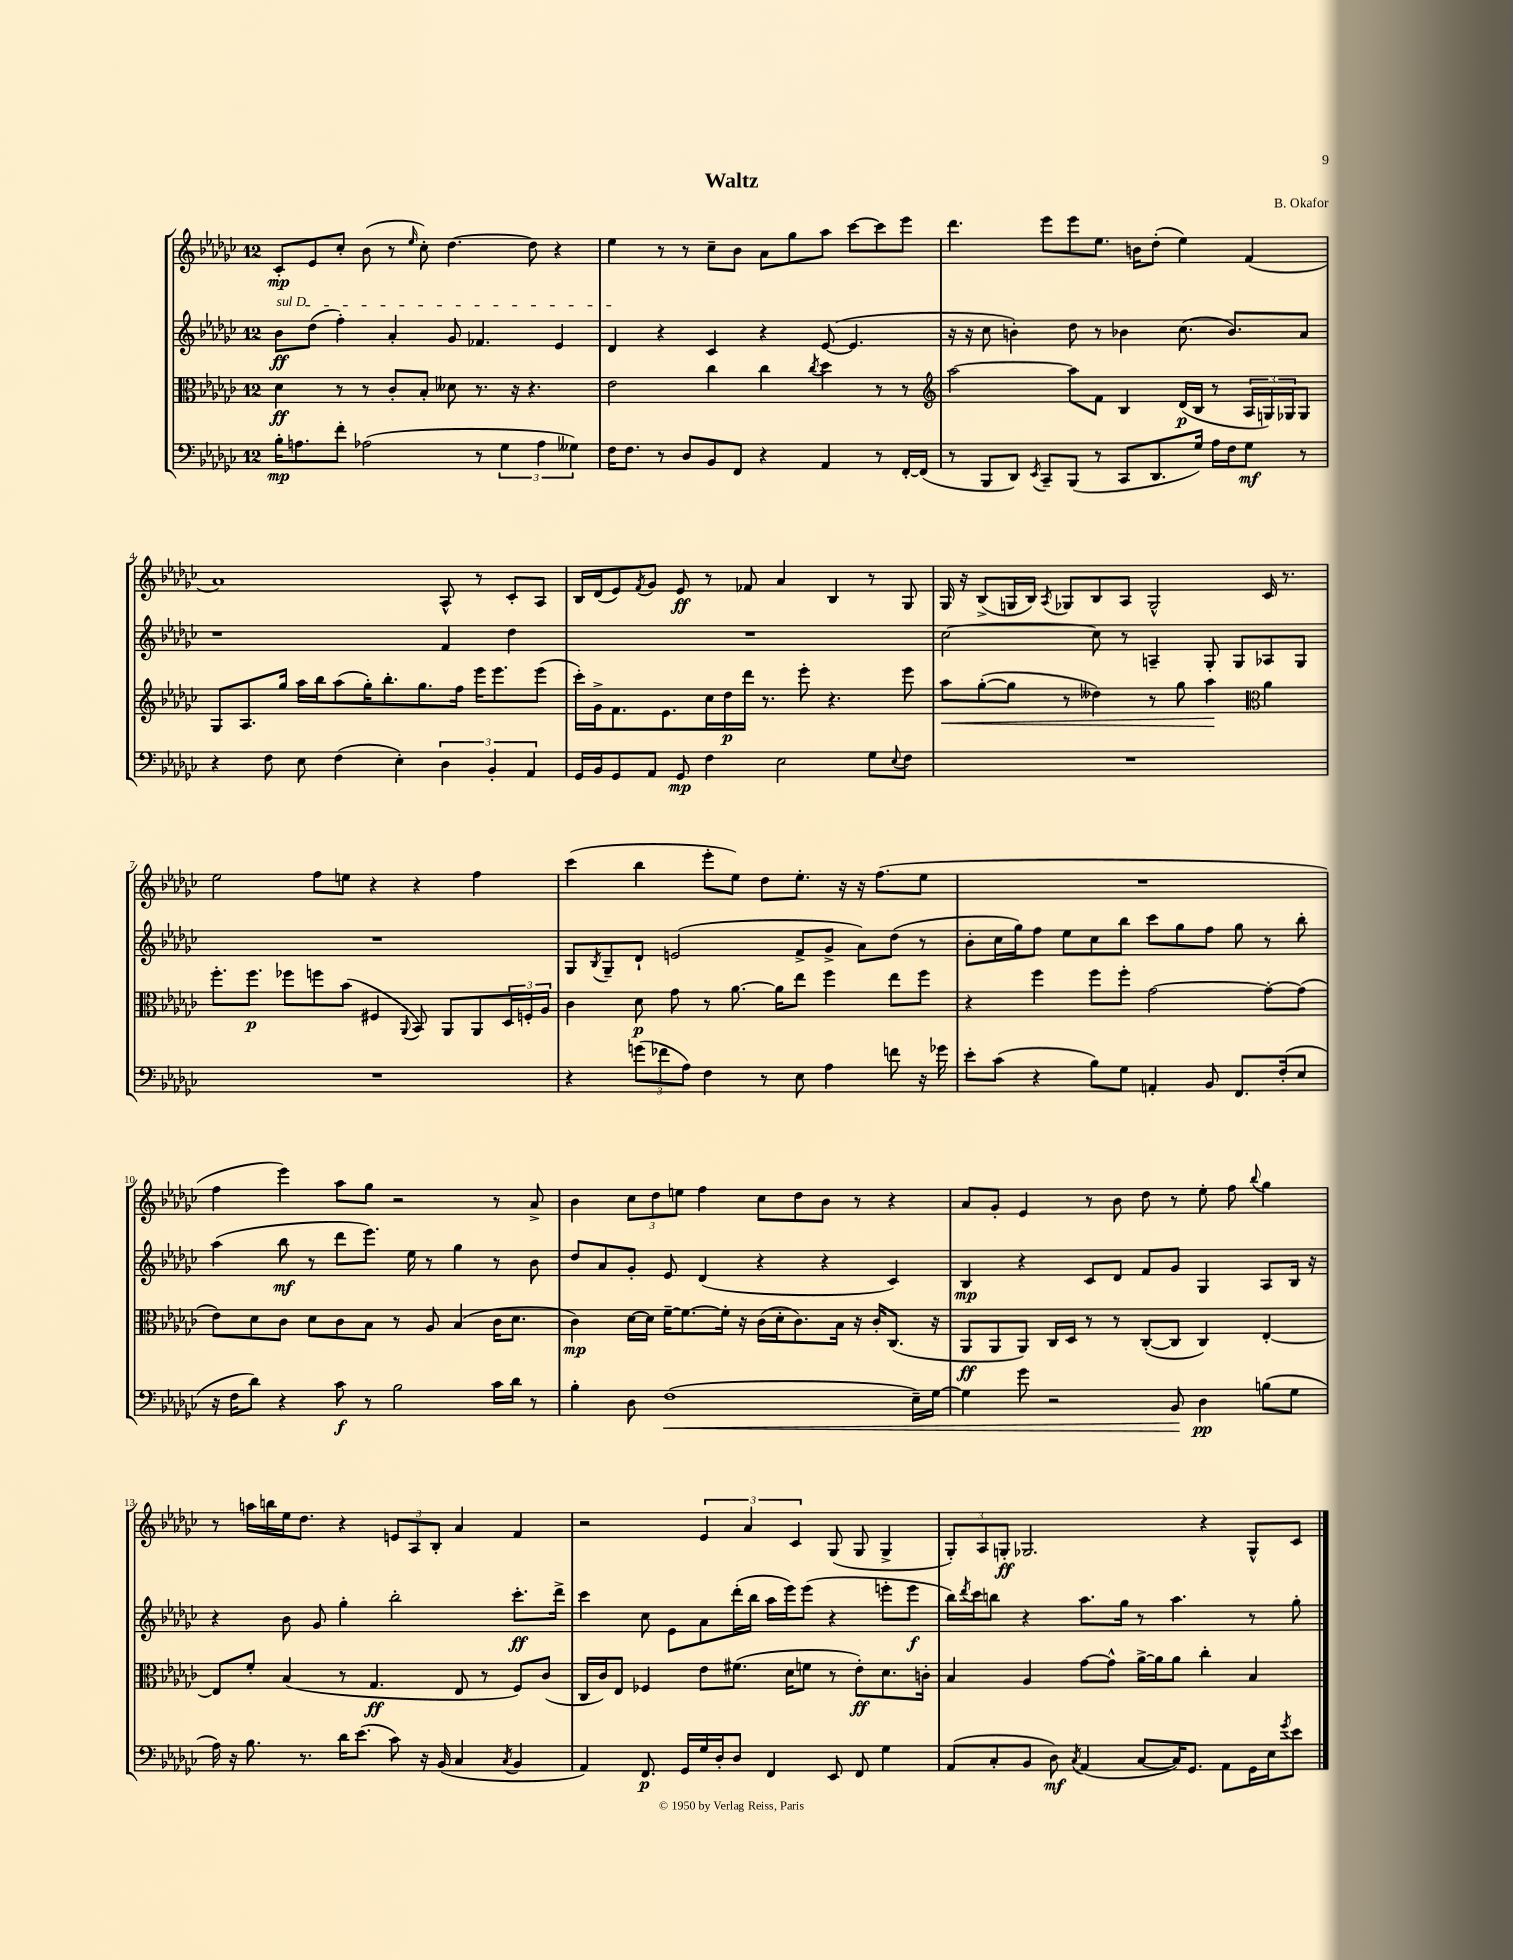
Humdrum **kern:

**kern	**dynam	**kern	**dynam	**kern	**dynam	**kern	**dynam
*part4	*part4	*part3	*part3	*part2	*part2	*part1	*part1
*staff4	*staff4	*staff3	*staff3	*staff2	*staff2	*staff1	*staff1
*clefF4	*	*clefC3	*	*clefG2	*	*clefG2	*
*k[b-e-a-d-g-c-]	*	*k[b-e-a-d-g-c-]	*	*k[b-e-a-d-g-c-]	*	*k[b-e-a-d-g-c-]	*
*M12/8	*	*M12/8	*	*M12/8	*	*M12/8	*
=1	=1	=1	=1	=1	=1	=1	=1
!	!	!	!	!LO:TX:a:i:t=sul D	!	!	!
16B-'\KL	mp	4d-\	ff	8b-\L	ff	8c-'/L	mp
8.An\	.	.	.	.	.	.	.
.	.	.	.	(8dd-\J	.	8e-/	.
8f'\J	.	8r	.	4ff'\)	.	8cc-'/J	.
(2A-X\	.	8r	.	.	.	(8b-\	.
.	.	8c-'/L	.	4a-'/	.	8r	.
.	.	.	.	.	.	16qqee-/	.
.	.	8B-'/J	.	.	.	8cc-'\)	.
.	.	8d--X\	.	8g-/	.	[4.dd-\	.
8r	.	8.r	.	4.f-X/	.	.	.
6G-\	.	.	.	.	.	.	.
.	.	16r	.	.	.	.	.
.	.	4.r	.	.	.	8dd-\]	.
6A-\	.	.	.	.	.	.	.
.	.	.	.	4e-/	.	4r	.
6G--X\)	.	.	.	.	.	.	.
=2	=2	=2	=2	=2	=2	=2	=2
16F\KL	.	2e-\	.	4d-/	.	4ee-\	.
8.F\J	.	.	.	.	.	.	.
8r	.	.	.	4r	.	8r	.
8D-/L	.	.	.	.	.	8r	.
8BB-/	.	4cc-\	.	4c-/	.	8cc-~\L	.
8FF/J	.	.	.	.	.	8b-\J	.
4r	.	4cc-\	.	4r	.	8a-\L	.
.	.	.	.	.	.	8gg-\	.
.	.	8qcc-/	.	.	.	.	.
4AA-/	.	4dd-\	.	([8e-/	.	8aa-\J	.
.	.	.	.	4.e-/]	.	[8ccc-\L	.
8r	.	8r	.	.	.	8ccc-\]	.
[16FF'/LL	.	8r	.	.	.	8eee-\J	.
(16FF/JJ]	.	.	.	.	.	.	.
=3	=3	=3	=3	=3	=3	=3	=3
*	*	*clefG2	*	*	*	*	*
8r	.	[2aa-\	.	16r	.	4.ddd-\	.
.	.	.	.	16r	.	.	.
8BBB-/L	.	.	.	8cc-\	.	.	.
8DD-/J)	.	.	.	4bn'\)	.	.	.
8qEE-/	.	.	.	.	.	.	.
8CC-~/L	.	.	.	.	.	8eee-\L	.
(8BBB-/J	.	8aa-\L]	.	8dd-\	.	8eee-\	.
8r	.	8f\J	.	8r	.	8.ee-\J	.
8CC-/L	.	4B-/	.	4b-X\	.	.	.
.	.	.	.	.	.	16bn\KL	.
8.DD-/	.	.	.	.	.	(8dd-'\J	.
.	.	(16d-/LL	p	(8.cc-\	.	4ee-\)	.
16G-/Jk)	.	16B-/JJ	.	.	.	.	.
16A-\LL	.	8r	.	.	.	.	.
16F\J	.	.	.	8.b-/L)	.	.	.
8G-\J	mf	24A-/LL	.	.	.	(4f/	.
.	.	24Gn/)	.	.	.	.	.
.	.	24G-X/J	.	.	.	.	.
8r	.	8G-/J	.	8a-/J	.	.	.
!!LO:LB:g=z
=4	=4	=4	=4	=4	=4	=4	=4
4r	.	8G-/L	.	1r	.	1a-)	.
.	.	8.A-/	.	.	.	.	.
8F\	.	.	.	.	.	.	.
.	.	16gg-/Jk	.	.	.	.	.
8E-\	.	16aa-\LL	.	.	.	.	.
.	.	16bb-\J	.	.	.	.	.
(4F\	.	(8aa-\	.	.	.	.	.
.	.	16gg-'\K)	.	.	.	.	.
.	.	8.bb-'\	.	.	.	.	.
4E-'\)	.	.	.	.	.	.	.
.	.	8.gg-\	.	.	.	.	.
6D-\	.	.	.	4f/	.	8A-^^/	.
.	.	16ff\Jk	.	.	.	.	.
.	.	16eee-\KL	.	.	.	8r	.
6BB-'/	.	.	.	.	.	.	.
.	.	8.eee-\	.	.	.	.	.
.	.	.	.	4dd-\	.	8c-'/L	.
6AA-/	.	.	.	.	.	.	.
.	.	(8eee-\J	.	.	.	8A-/J	.
=5	=5	=5	=5	=5	=5	=5	=5
16GG-/LL	.	16ccc-'\LL)	.	1.r	.	16B-/LL	.
16BB-/J	.	16g-^\J	.	.	.	(16d-/J	.
8GG-/	.	8.f\	.	.	.	8e-/)	.
.	.	.	.	.	.	8qf/	.
8AA-/J	.	.	.	.	.	8g-/J	.
.	.	8.e-\	.	.	.	.	.
8GG-/	mp	.	.	.	.	8e-/	ff
4F\	.	16cc-\L	.	.	.	8r	.
.	.	16dd-\	p	.	.	.	.
.	.	16ddd-\JJ	.	.	.	8f-X/	.
.	.	8.r	.	.	.	.	.
2E-\	.	.	.	.	.	4a-/	.
.	.	8eee-'\	.	.	.	.	.
.	.	4.r	.	.	.	4B-/	.
8G-\L	.	.	.	.	.	8r	.
8qqE-/	.	.	.	.	.	.	.
8F\J	.	8eee-\	.	.	.	8G-/	.
=6	=6	=6	=6	=6	=6	=6	=6
!	!	!	!LO:HP:b	!	!	!	!
1.r	.	8aa-\L	<	[2cc-\	.	16G-/	.
.	.	.	.	.	.	16r	.
.	.	([8gg-'\	.	.	.	(8B-^/L	.
.	.	8gg-\J]	.	.	.	16Gn/L	.
.	.	.	.	.	.	16B-/JJ)	.
.	.	.	.	.	.	8qA-/	.
.	.	8r	.	.	.	8G-X/L	.
.	.	4dd--X\)	.	8cc-\]	.	8B-/	.
.	.	.	.	8r	.	8A-/J	.
.	.	8r	.	4An~/	.	2G-^^/	.
.	.	8gg-\	.	.	.	.	.
.	.	4aa-\	.	8G-'/	.	.	.
.	.	.	.	8G-/L	.	.	.
*	*	*clefC3	*	*	*	*	*
.	.	4a-\	[	8A-X/	.	16c-/	.
.	.	.	.	.	.	8.r	.
.	.	.	.	8G-/J	.	.	.
!!LO:LB:g=z
=7	=7	=7	=7	=7	=7	=7	=7
1.r	.	8.ff'\L	.	1.r	.	2ee-\	.
.	.	8.ff\J	p	.	.	.	.
.	.	8ff-X\L	.	.	.	.	.
.	.	8ffn\	.	.	.	8ff\L	.
.	.	(8b-\J	.	.	.	8een\J	.
.	.	4F#X/	.	.	.	4r	.
.	.	8qqAA-/	.	.	.	.	.
.	.	8BB-/)	.	.	.	4r	.
.	.	8AA-/L	.	.	.	.	.
.	.	8AA-/	.	.	.	4ff\	.
.	.	24D-/L	.	.	.	.	.
.	.	24Fn'/	.	.	.	.	.
.	.	24A-/JJ	.	.	.	.	.
=8	=8	=8	=8	=8	=8	=8	=8
4r	.	4c-\	.	8G-/L	.	(4ccc-\	.
.	.	.	.	8qB-/	.	.	.
.	.	.	.	8G-~/	.	.	.
(12gn\L	.	8d-\	p	8d-`/J	.	4bb-\	.
12f-X\	.	.	.	.	.	.	.
.	.	8g-\	.	(2en/	.	.	.
12A-\J)	.	.	.	.	.	.	.
4F\	.	8r	.	.	.	8eee-'\L	.
.	.	[8.a-\	.	.	.	8ee-\J)	.
8r	.	.	.	.	.	8dd-\L	.
.	.	16a-\KL]	.	.	.	.	.
8E-\	.	8ee-\J	.	8f^/L	.	8.ee-'\J	.
4A-\	.	4ff\	.	8g-^/J	.	.	.
.	.	.	.	.	.	16r	.
.	.	.	.	8a-\L)	.	16r	.
.	.	.	.	.	.	(8.ff\L	.
8fn\	.	8ee-\L	.	(8dd-\J	.	.	.
16r	.	8ff\J	.	8r	.	8ee-\J	.
16g-X\	.	.	.	.	.	.	.
=9	=9	=9	=9	=9	=9	=9	=9
8e-'\L	.	4r	.	8b-'\L	.	1.r	.
(8c-\J	.	.	.	16cc-\L	.	.	.
.	.	.	.	16gg-\J)	.	.	.
4r	.	4ff\	.	8ff\J	.	.	.
.	.	.	.	8ee-\L	.	.	.
8B-\L)	.	8ff\L	.	8cc-\	.	.	.
8G-\J	.	8ff'\J	.	8bb-\J	.	.	.
4AAn'/	.	[2g-\	.	8ccc-\L	.	.	.
.	.	.	.	8gg-\	.	.	.
8BB-/	.	.	.	8ff\J	.	.	.
8.FF/L	.	.	.	8gg-\	.	.	.
.	.	8g-'\L_	.	8r	.	.	.
(16F'/k	.	.	.	.	.	.	.
8E-/J	.	(8g-\J]	.	8bb-'\	.	.	.
!!LO:LB:g=z
=10	=10	=10	=10	=10	=10	=10	=10
16r	.	8e-\L)	.	(4aa-\	.	4ff\	.
16F\KL	.	.	.	.	.	.	.
8d-\J)	.	8d-\	.	.	.	.	.
4r	.	8c-\J	.	8bb-\	mf	4eee-\)	.
.	.	8d-\L	.	8r	.	.	.
8c-\	f	8c-\	.	8ddd-\L	.	8aa-\L	.
8r	.	8B-\J	.	8.eee-\J)	.	8gg-\J	.
2B-\	.	8r	.	.	.	2r	.
.	.	.	.	16ee-\	.	.	.
.	.	8A-/	.	8r	.	.	.
.	.	(4B-/	.	4gg-\	.	.	.
16c-\LL	.	16c-\KL	.	8r	.	8r	.
16d-\JJ	.	8.d-\J	.	.	.	.	.
8r	.	.	.	8b-\	.	8a-^/	.
=11	=11	=11	=11	=11	=11	=11	=11
4B-'\	.	4c-\)	mp	8dd-/L	.	4b-\	.
.	.	.	.	8a-/	.	.	.
8D-\	.	[16d-\LL	.	8g-'/J	.	12cc-\L	.
.	.	16d-\JJ]	.	.	.	.	.
.	.	.	.	.	.	12dd-\	.
!	!LO:HP:b	!	!	!	!	!	!
(1F	<	[16f~\KL	.	8e-/	.	.	.
.	.	.	.	.	.	12een\J	.
.	.	8.f\_	.	.	.	.	.
.	.	.	.	(4d-/	.	4ff\	.
.	.	16f'\Jk]	.	.	.	.	.
.	.	16r	.	.	.	.	.
.	.	(16c-\LL	.	4r	.	8cc-\L	.
.	.	16d-'\J	.	.	.	.	.
.	.	8.c-\)	.	.	.	8dd-\	.
.	.	.	.	4r	.	8b-\J	.
.	.	16B-\Jk	.	.	.	.	.
.	.	16r	.	.	.	8r	.
.	.	16c-'/KL	.	.	.	.	.
.	.	(8.C-/J	.	4c-/)	.	4r	.
16E-~\LL)	.	.	.	.	.	.	.
[16G-\JJ	.	16r	.	.	.	.	.
=12	=12	=12	=12	=12	=12	=12	=12
4G-\]	.	8AA-/L	ff	4B-/	mp	8a-/L	.
.	.	8AA-/	.	.	.	8g-'/J	.
8g-\	.	8AA-/J)	.	4r	.	4e-/	.
2r	.	16C-/LL	.	.	.	.	.
.	.	16D-/JJ	.	.	.	.	.
.	.	8r	.	8c-/L	.	8r	.
.	.	8r	.	8d-/J	.	8b-\	.
.	.	([8C-'/L	.	8f/L	.	8dd-\	.
8BB-/	.	8C-/J]	.	8g-/J	.	8r	.
4D-\	[ pp	4C-/)	.	4G-/	.	8ee-'\	.
.	.	.	.	.	.	8ff\	.
.	.	.	.	.	.	8qqbb-/	.
(8Bn\L	.	[4E-'/	.	8A-/L	.	4gg-\	.
8G-\J	.	.	.	16B-/Jk	.	.	.
.	.	.	.	16r	.	.	.
!!LO:LB:g=z
=13	=13	=13	=13	=13	=13	=13	=13
16A-\)	.	8E-/L]	.	4r	.	8r	.
16r	.	.	.	.	.	.	.
8.B-\	.	8f'/J	.	.	.	16aan\LL	.
.	.	.	.	.	.	16bbn\	.
.	.	(4B-/	.	8b-\	.	16ee-\J	.
8.r	.	.	.	.	.	8.dd-\J	.
.	.	.	.	8g-/	.	.	.
16d-\KL	.	8r	.	4gg-'\	.	4r	.
(8.e-\J	.	.	.	.	.	.	.
.	.	4.G-/	ff	.	.	.	.
8c-\)	.	.	.	2bb-'\	.	12en/L	.
.	.	.	.	.	.	12A-/	.
16r	.	.	.	.	.	.	.
.	.	.	.	.	.	12B-'/J	.
(16BB-/	.	.	.	.	.	.	.
4C-/	.	8E-/	.	.	.	4a-/	.
.	.	8r	.	.	.	.	.
8qC-/	.	.	.	.	.	.	.
4BB-/	.	8F/L)	.	8.ccc-'\L	ff	4f/	.
.	.	(8c-/J	.	.	.	.	.
.	.	.	.	16ddd-^\Jk	.	.	.
=14	=14	=14	=14	=14	=14	=14	=14
4AA-/)	.	16C-/LL	.	4ccc-\	.	2r	.
.	.	16c-/J)	.	.	.	.	.
.	.	8E-/J	.	.	.	.	.
8.FF/	p	4F-X/	.	8cc-\	.	.	.
.	.	.	.	8e-\L	.	.	.
16GG-/LL	.	.	.	.	.	.	.
16G-/	.	8e-\L	.	8a-\	.	6e-/	.
16D-'/J	.	.	.	.	.	.	.
8D-/J	.	(8.f#X\J	.	(16ddd-'\L	.	.	.
.	.	.	.	.	.	6a-/	.
.	.	.	.	16bb-\JJ	.	.	.
4FF/	.	.	.	16aa-\LL	.	.	.
.	.	16d-\KL	.	16eee-\J)	.	.	.
.	.	.	.	.	.	6c-/	.
.	.	8fn\J	.	(8eee-\J	.	.	.
8EE-/	.	8r	.	4r	.	(8G-/	.
8FF/	.	8e-'\L)	ff	.	.	8G-/	.
4G-\	.	8.d-\	.	8eeen'\L	.	4G-^/	.
.	.	.	.	8eee\J	f	.	.
.	.	16cn'\Jk	.	.	.	.	.
=15	=15	=15	=15	=15	=15	=15	=15
(8AA-/L	.	4B-/	.	16bb-\LL)	.	12G-'/L)	.
.	.	.	.	8qddd-/	.	.	.
.	.	.	.	16ccc-\J	.	.	.
.	.	.	.	.	.	12A-/	.
8C-'/	.	.	.	8bbn\J	.	.	.
.	.	.	.	.	.	12Gn'/J	ff
8BB-/J	.	4A-/	.	4r	.	2.G-X/	.
8D-\)	mf	.	.	.	.	.	.
8qC-/	.	.	.	.	.	.	.
(4AA-/	.	[8g-\L	.	8.aa-\L	.	.	.
.	.	8g-^^\J]	.	.	.	.	.
.	.	.	.	16gg-\Jk	.	.	.
[8C-/L	.	[16a-^\LL	.	8r	.	.	.
.	.	16a-\J]	.	.	.	.	.
16C-/K])	.	8a-\J	.	4.aa-\	.	.	.
8.GG-/J	.	.	.	.	.	.	.
.	.	4cc-'\	.	.	.	4r	.
8AA-\L	.	.	.	.	.	.	.
16GG-\L	.	4B-/	.	8r	.	8G-^^/L	.
16E-\J	.	.	.	.	.	.	.
8qg-/	.	.	.	.	.	.	.
8e-\J	.	.	.	8gg-'\	.	8c-/J	.
==	==	==	==	==	==	==	==
*-	*-	*-	*-	*-	*-	*-	*-
